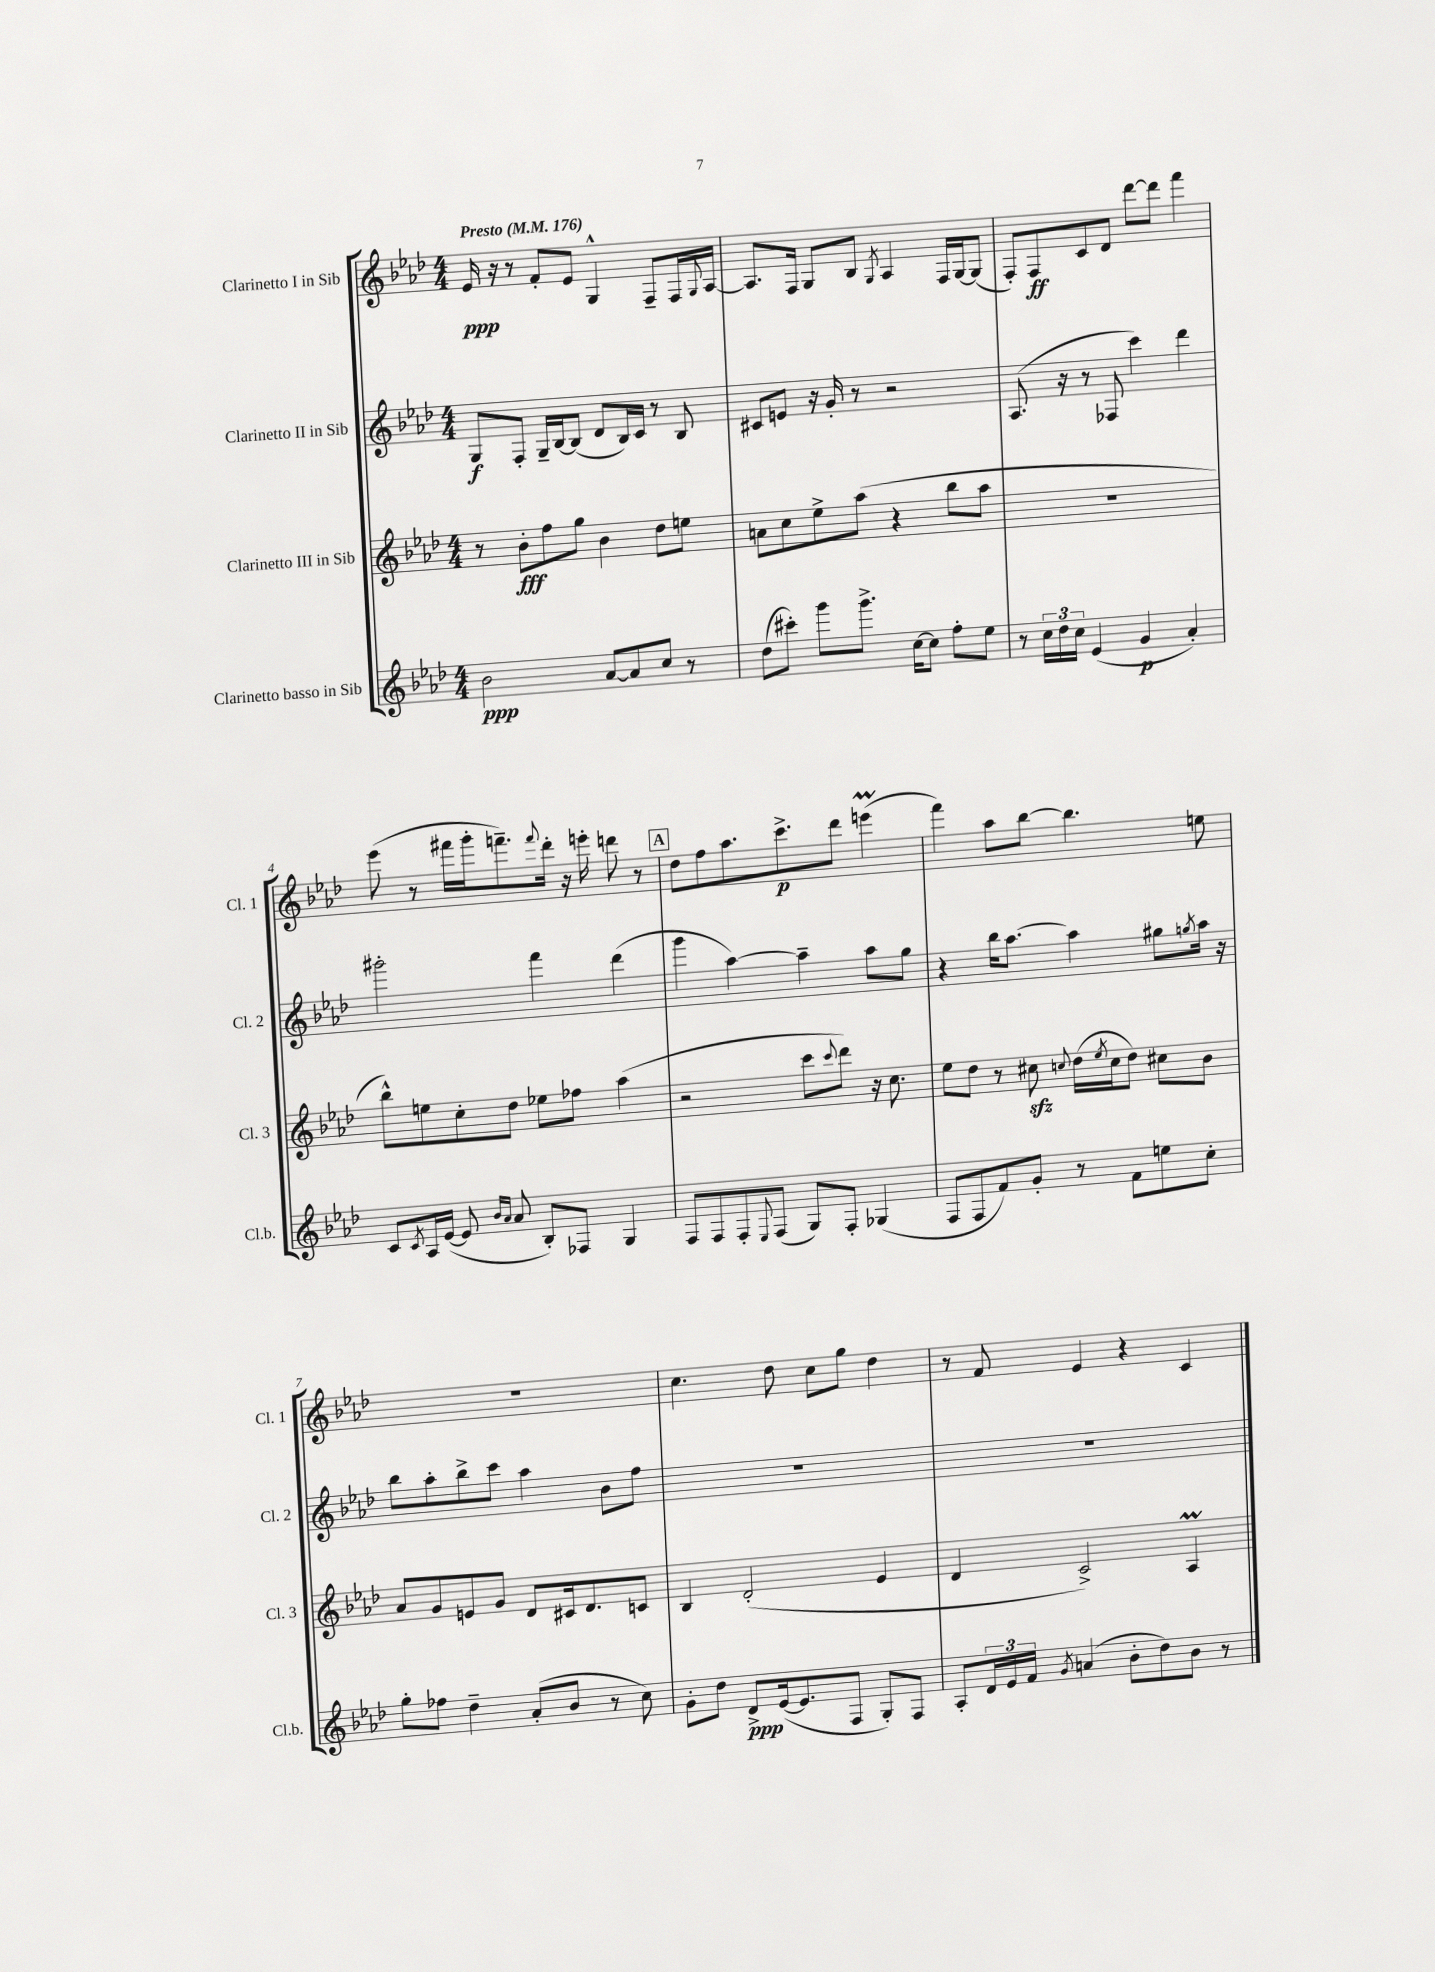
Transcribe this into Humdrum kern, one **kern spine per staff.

**kern	**dynam	**kern	**dynam	**kern	**dynam	**kern	**dynam
*part4	*part4	*part3	*part3	*part2	*part2	*part1	*part1
*staff4	*staff4	*staff3	*staff3	*staff2	*staff2	*staff1	*staff1
*I"Clarinetto basso in Sib	*	*I"Clarinetto III in Sib	*	*I"Clarinetto II in Sib	*	*I"Clarinetto I in Sib	*
*I'Cl.b.	*	*I'Cl. 3	*	*I'Cl. 2	*	*I'Cl. 1	*
*clefG2	*	*clefG2	*	*clefG2	*	*clefG2	*
*k[b-e-a-d-]	*	*k[b-e-a-d-]	*	*k[b-e-a-d-]	*	*k[b-e-a-d-]	*
*M4/4	*	*M4/4	*	*M4/4	*	*M4/4	*
*MM176	*	*MM176	*	*MM176	*	*MM176	*
=1	=1	=1	=1	=1	=1	=1	=1
!	!	!	!	!	!	!LO:TX:a:B:t=Presto	!
2b-\	ppp	8r	.	8G/L	f	16e-/	ppp
.	.	.	.	.	.	16r	.
.	.	8b-'\L	fff	8F'/J	.	8r	.
.	.	8ff\	.	16G~/LL	.	8f'/L	.
.	.	.	.	[16B-/J	.	.	.
.	.	8gg\J	.	(8B-/J]	.	8e-/J	.
[8a-/L	.	4b-\	.	8d-/L	.	4G^^/	.
8a-/]	.	.	.	16B-/L)	.	.	.
.	.	.	.	16c/JJ	.	.	.
8cc/J	.	8dd-\L	.	8r	.	8F~/L	.
8r	.	8een\J	.	8B-/	.	16F/L	.
.	.	.	.	.	.	8qqG/	.
.	.	.	.	.	.	[16A-/JJ	.
=2	=2	=2	=2	=2	=2	=2	=2
(8dd-\L	.	8an\L	.	8c#X/L	.	8.A-/L]	.
8ccc#X'\J)	.	8cc\	.	8en/J	.	.	.
.	.	.	.	.	.	16F/Jk	.
8ggg\L	.	8ee-^\	.	16r	.	8G/L	.
.	.	.	.	16g'/	.	.	.
8.ggg^\J	.	(8aa-\J	.	8r	.	8B-/J	.
.	.	.	.	.	.	8qG/	.
.	.	4r	.	2r	.	4A-/	.
[16cc\KL	.	.	.	.	.	.	.
8cc\J]	.	.	.	.	.	.	.
8ff'\L	.	8bb-\L	.	.	.	16F/LL	.
.	.	.	.	.	.	[16G/J	.
8ee-\J	.	8aa-\J	.	.	.	(8G/J]	.
=3	=3	=3	=3	=3	=3	=3	=3
8r	.	1r	.	(8.A-/	.	8F'/L)	.
24cc\LL	.	.	.	.	.	8F/	ff
24dd-\	.	.	.	.	.	.	.
.	.	.	.	16r	.	.	.
24cc\JJ	.	.	.	.	.	.	.
(4e-/	.	.	.	8r	.	8c/	.
.	.	.	.	8F-X/	.	8d-/J	.
4g/	p	.	.	4ccc\)	.	[8ddd-\L	.
.	.	.	.	.	.	8ddd-\J]	.
4a-'/)	.	.	.	4ddd-\	.	4fff\	.
!!LO:LB:g=z
=4	=4	=4	=4	=4	=4	=4	=4
8c/L	.	8bb-^^\L)	.	2ggg#X'\	.	(8eee-\	.
8qc/	.	.	.	.	.	.	.
16A-/L	.	8een\	.	.	.	8r	.
([16e-/JJ	.	.	.	.	.	.	.
8e-/]	.	8cc'\	.	.	.	16fff#X\LL	.
.	.	.	.	.	.	16ggg'\J	.
16qqb-/LL	.	.	.	.	.	.	.
16qqa-/JJ	.	.	.	.	.	.	.
8a-/	.	8dd-\J	.	.	.	8.fffn~\)	.
8B-'/L)	.	8ee-X\L	.	4fff\	.	.	.
.	.	.	.	.	.	8qqfff/	.
.	.	.	.	.	.	16ddd-'\Jk	.
8F-X/J	.	8ff-X\J	.	.	.	16r	.
.	.	.	.	.	.	16eeen'\	.
4G/	.	(4aa-\	.	(4ddd-\	.	8dddn\	.
.	.	.	.	.	.	8r	.
!!LO:REH:place=s1:t=A
=5	=5	=5	=5	=5	=5	=5	=5
8F/L	.	2r	.	4ggg\	.	8dd-\L	.
8F/	.	.	.	.	.	8ff\	.
8F'/	.	.	.	[4aa-\)	.	8.aa-\	.
8qqE-/	.	.	.	.	.	.	.
(8F/J	.	.	.	.	.	.	.
.	.	.	.	.	.	8.ccc^\	p
8G/L)	.	8ccc\L	.	4aa-~\]	.	.	.
.	.	8qqccc/	.	.	.	.	.
8F'/J	.	8ddd-\J)	.	.	.	8ddd-\J	.
(4G-X/	.	16r	.	8aa-\L	.	(4eeenm\	.
.	.	8.cc\	.	.	.	.	.
.	.	.	.	8gg\J	.	.	.
=6	=6	=6	=6	=6	=6	=6	=6
8F/L	.	8ee-\L	.	4r	.	4fff\)	.
8F/	.	8dd-\J	.	.	.	.	.
8f/)	.	8r	.	16bb-\KL	.	8aa-\L	.
.	.	.	.	[8.aa-\J	.	.	.
8g'/J	.	8cc#Xzz\	.	.	.	[8bb-\J	.
.	.	8qqccn/	.	.	.	.	.
8r	.	(16dd-\LL	.	4aa-\]	.	4.bb-\]	.
.	.	8qee-/	.	.	.	.	.
.	.	16cc\J	.	.	.	.	.
8f\L	.	8dd-\J)	.	.	.	.	.
8een\	.	8cc#X\L	.	8gg#X\L	.	.	.
.	.	.	.	8qggn/	.	.	.
8cc'\J	.	8b-\J	.	16aa-\Jk	.	8een\	.
.	.	.	.	16r	.	.	.
!!LO:LB:g=z
=7	=7	=7	=7	=7	=7	=7	=7
8gg'\L	.	8a-/L	.	8bb-\L	.	1r	.
8ff-X\J	.	8g/	.	8aa-'\	.	.	.
4dd-~\	.	8en/	.	8bb-^\	.	.	.
.	.	8g/J	.	8ccc\J	.	.	.
(8a-'/L	.	8d-/L	.	4aa-\	.	.	.
8b-/J	.	16c#X/k	.	.	.	.	.
.	.	8.d-/	.	.	.	.	.
8r	.	.	.	8b-\L	.	.	.
8cc\)	.	8cn/J	.	8ff\J	.	.	.
=8	=8	=8	=8	=8	=8	=8	=8
8g'\L	.	4B-/	.	1r	.	4.cc\	.
8dd-\J	.	.	.	.	.	.	.
8d-^/L	ppp	(2d-'/	.	.	.	.	.
([16e-/k	.	.	.	.	.	8dd-\	.
8.e-/]	.	.	.	.	.	.	.
.	.	.	.	.	.	8cc\L	.
8F/J	.	.	.	.	.	8gg\J	.
8G'/L)	.	4e-/	.	.	.	4dd-\	.
8F/J	.	.	.	.	.	.	.
=9	=9	=9	=9	=9	=9	=9	=9
8A-'/L	.	4d-/	.	1r	.	8r	.
24d-/L	.	.	.	.	.	8f/	.
24e-/	.	.	.	.	.	.	.
24f/JJ	.	.	.	.	.	.	.
8qg/	.	.	.	.	.	.	.
(4an/	.	2c^/)	.	.	.	4e-/	.
8b-'\L	.	.	.	.	.	4r	.
8dd-\)	.	.	.	.	.	.	.
8b-\J	.	4A-M/	.	.	.	4c/	.
8r	.	.	.	.	.	.	.
==	==	==	==	==	==	==	==
*-	*-	*-	*-	*-	*-	*-	*-
